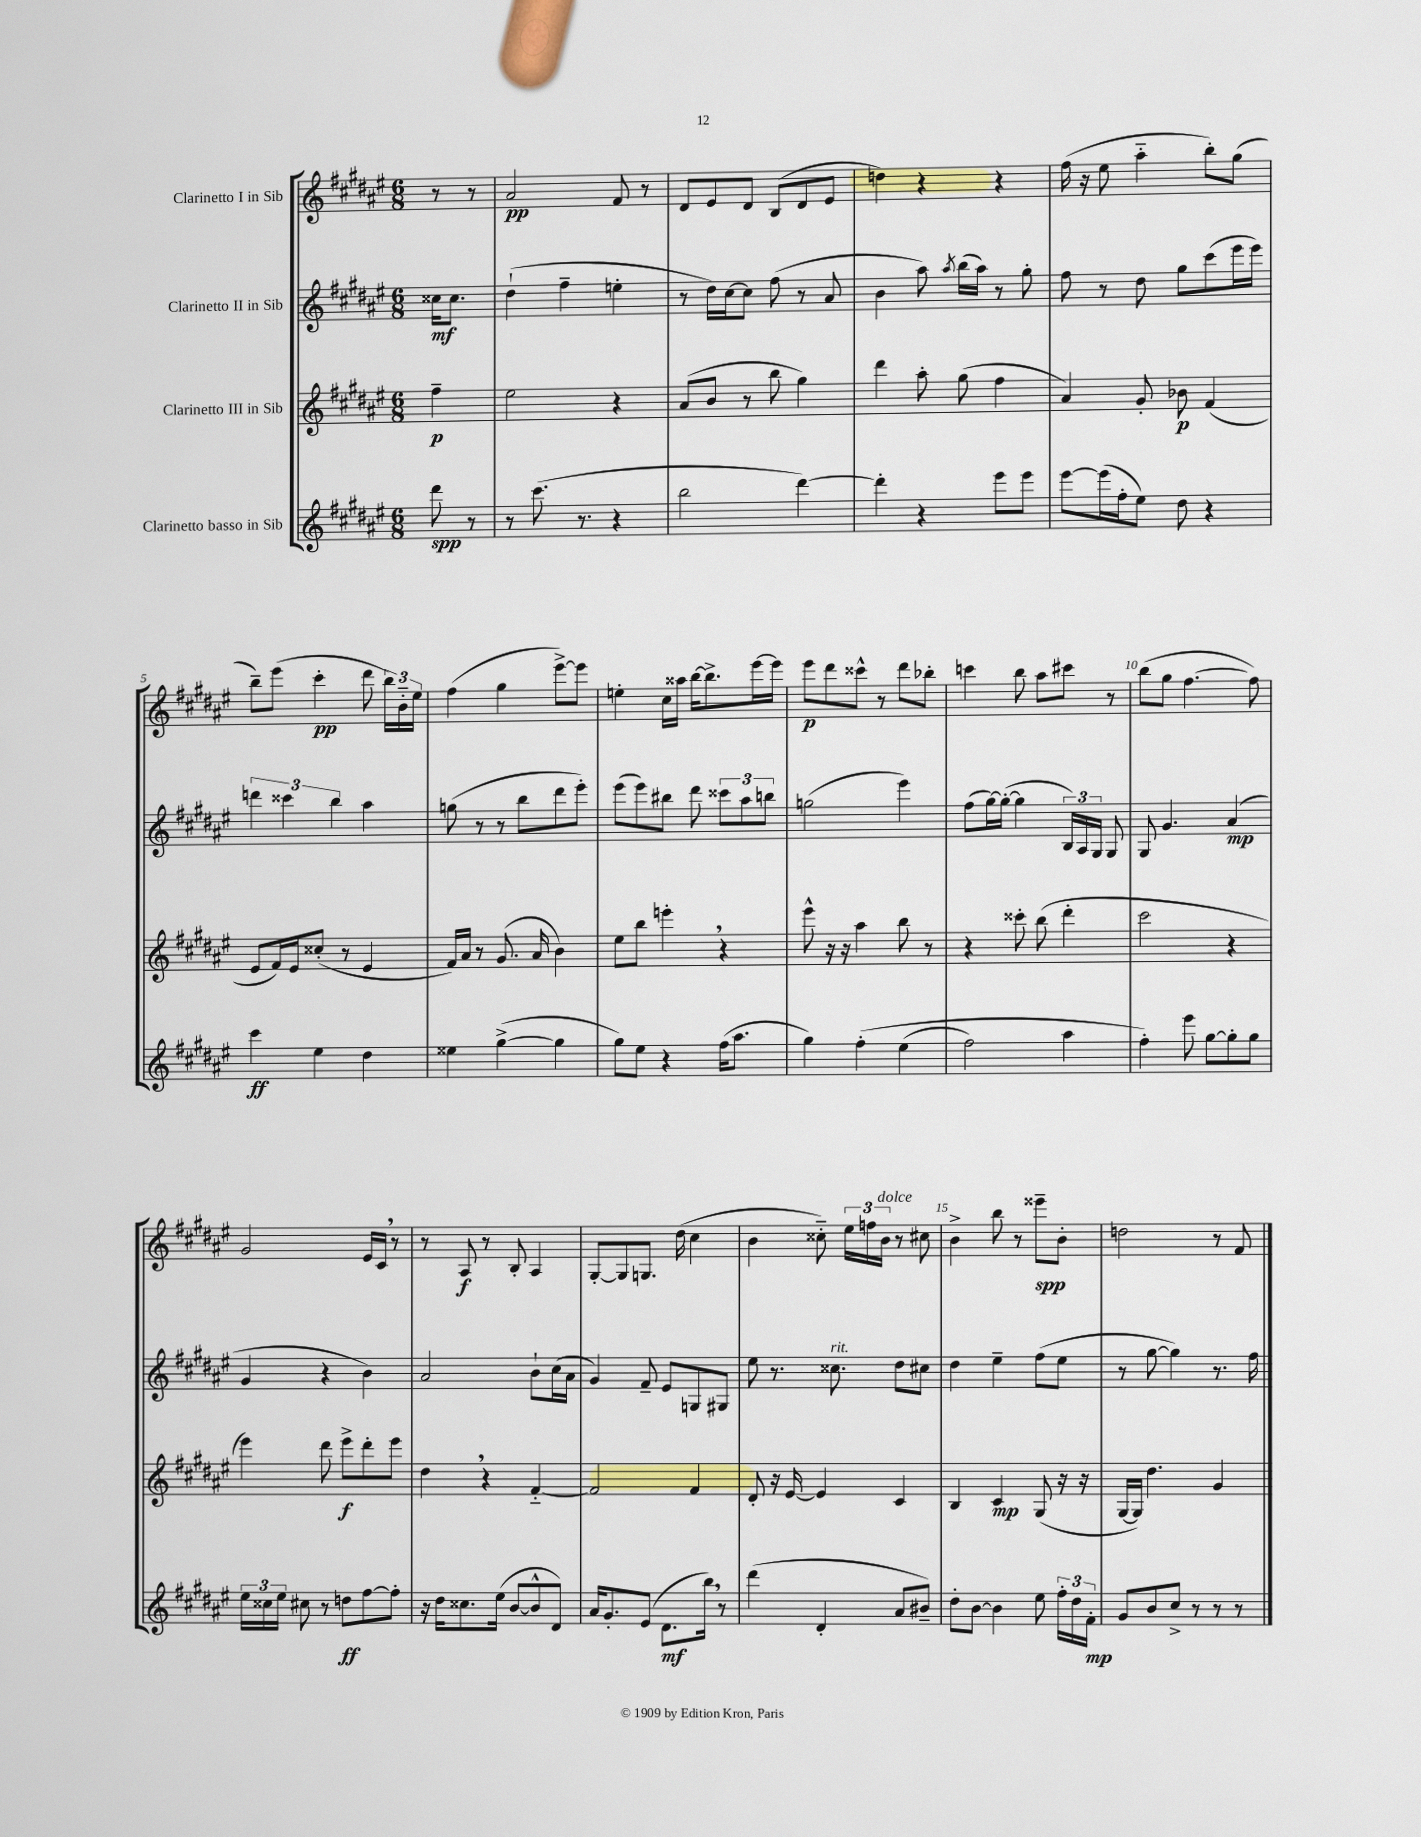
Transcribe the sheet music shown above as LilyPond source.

<<
\new StaffGroup <<
\new Staff = "s0" \with { instrumentName = "Clarinetto I in Sib" } {
    \clef treble \key fis \major \numericTimeSignature \time 6/8 \partial 4
    \autoBeamOff r8 r8 |
    ais'2\pp fis'8 r8 |
    dis'8[ eis'8 dis'8] b8[( dis'8 eis'8] |
    d''4) r4 r4 |
    fis''16( r16 eis''8 ais''4-_ b''8[-.) gis''8]( |
    b''8[--) eis'''8]( cis'''4-.\pp dis'''8 \tuplet 3/2 { b''16[) b'16-_ eis''16] } |
    fis''4( gis''4 eis'''8[~->) eis'''8] |
    e''4-. cis''16[ aisis''16] b''16[~ b''8.-> eis'''16~ eis'''16] |
    eis'''8[\p dis'''8 cisis'''8]-^ r8 dis'''8[ bes''8]-. |
    c'''4 b''8 ais''8[ cis'''8] r8 |
    b''8[( gis''8] fis''4.~ fis''8) |
    gis'2 eis'16[ cis'16] \breathe r8 |
    r8 ais8\f r8 b8-. ais4 |
    gis8[~-. gis8 g8.] dis''16( cis''4 |
    b'4 cisis''8-_) \tuplet 3/2 { eis''16[ f''16 b'16]^\markup { \italic "dolce" } } r8 cis''8 |
    b'4-> b''8 r8 eisis'''8[--\spp b'8]-. |
    d''2 r8 fis'8 \bar "|." |
}
\new Staff = "s1" \with { instrumentName = "Clarinetto II in Sib" } {
    \clef treble \key fis \major \numericTimeSignature \time 6/8 \partial 4
    \autoBeamOff cisis''16[\mf cisis''8.] |
    dis''4-!( fis''4-- e''4-. |
    r8 dis''16[) cis''16~ cis''8] fis''8( r8 ais'8 |
    b'4 ais''8) \acciaccatura { ais''8 } b''16[( ais''16]) r8 gis''8-. |
    fis''8 r8 dis''8 gis''8[ cis'''8( eis'''16 eis'''16]) |
    \tuplet 3/2 { d'''4 cisis'''4 b''4 } ais''4 |
    g''8( r8 r8 b''8[ dis'''8 eis'''8]-.) |
    eis'''8[( eis'''8) bis''8] dis'''8 \tuplet 3/2 { cisis'''8[ ais''8 b''8] } |
    g''2( eis'''4) |
    fis''8[( gis''16~) gis''16]~-.( gis''4 \tuplet 3/2 { b16[) ais16 gis16] } gis8 |
    gis8 gis'4. ais'4\mp( |
    gis'4 r4 b'4) |
    ais'2 b'8[-! cis''16( ais'16] |
    gis'4) fis'8-- eis'8[ g8 gis8] |
    eis''8 r8. cisis''8.^\markup { \italic "rit." } dis''8[ cis''8] |
    dis''4 eis''4-- fis''8[( eis''8] |
    r8 gis''8~ gis''4) r8. fis''16 \bar "|." |
}
\new Staff = "s2" \with { instrumentName = "Clarinetto III in Sib" } {
    \clef treble \key fis \major \numericTimeSignature \time 6/8 \partial 4
    \autoBeamOff fis''4--\p |
    eis''2 r4 |
    ais'8[( b'8] r8 b''8 gis''4) |
    dis'''4 ais''8-. gis''8( fis''4 |
    ais'4) gis'8-. bes'8\p fis'4( |
    eis'8[ fis'16) eis'16 cisis''8]-.( r8 eis'4 |
    fis'16[) ais'16] r8 gis'8.( ais'16 b'4) |
    eis''8[ b''8] e'''4-. \breathe r4 |
    eis'''8-^ r16 r16 ais''4 b''8 r8 |
    r4 cisis'''8-. b''8( dis'''4-. |
    cis'''2 r4 |
    eis'''4) dis'''8 eis'''8[->\f dis'''8-. eis'''8] |
    dis''4 \breathe r4 fis'4~-_ |
    fis'2 fis'4 |
    dis'8-. r16 eis'16~ eis'4 cis'4 |
    b4 cis'4\mp gis8( r16 r16 |
    gis16[~ gis16]) dis''4. gis'4 \bar "|." |
}
\new Staff = "s3" \with { instrumentName = "Clarinetto basso in Sib" } {
    \clef treble \key fis \major \numericTimeSignature \time 6/8 \partial 4
    \autoBeamOff dis'''8\spp r8 |
    r8 cis'''8.( r8. r4 |
    b''2 dis'''4~) |
    dis'''4-. r4 eis'''8[ eis'''8] |
    eis'''8[~ eis'''16( fis''16-. eis''8]) dis''8 r4 |
    cis'''4\ff eis''4 dis''4 |
    eisis''4 gis''4~->( gis''4 |
    gis''8[) eis''8] r4 fis''16[( ais''8.] |
    gis''4) fis''4-.\( eis''4( |
    fis''2) ais''4 |
    fis''4-.\) eis'''8 gis''8[~ gis''8-. gis''8] |
    \tuplet 3/2 { eis''16[ cisis''16 eis''16] } cis''8 r8 d''8[\ff fis''8~ fis''8]-. |
    r16 dis''16[ cisis''8. eis''16]( b'8[~ b'8-^ dis'8]) |
    ais'16[ gis'8.-. eis'8]( dis'8.[\mf b''16]) \breathe r8 |
    dis'''4( dis'4-. ais'8[ bis'8]--) |
    dis''8[-. b'8]~ b'4 eis''8 \tuplet 3/2 { fis''16[-. dis''16 fis'16]-.\mp } |
    gis'8[ b'8 cis''8]-> r8 r8 r8 \bar "|." |
}
>>
>>
\layout { \context { \Score \override BarNumber.break-visibility = ##(#f #t #t) barNumberVisibility = #(every-nth-bar-number-visible 5) } }
